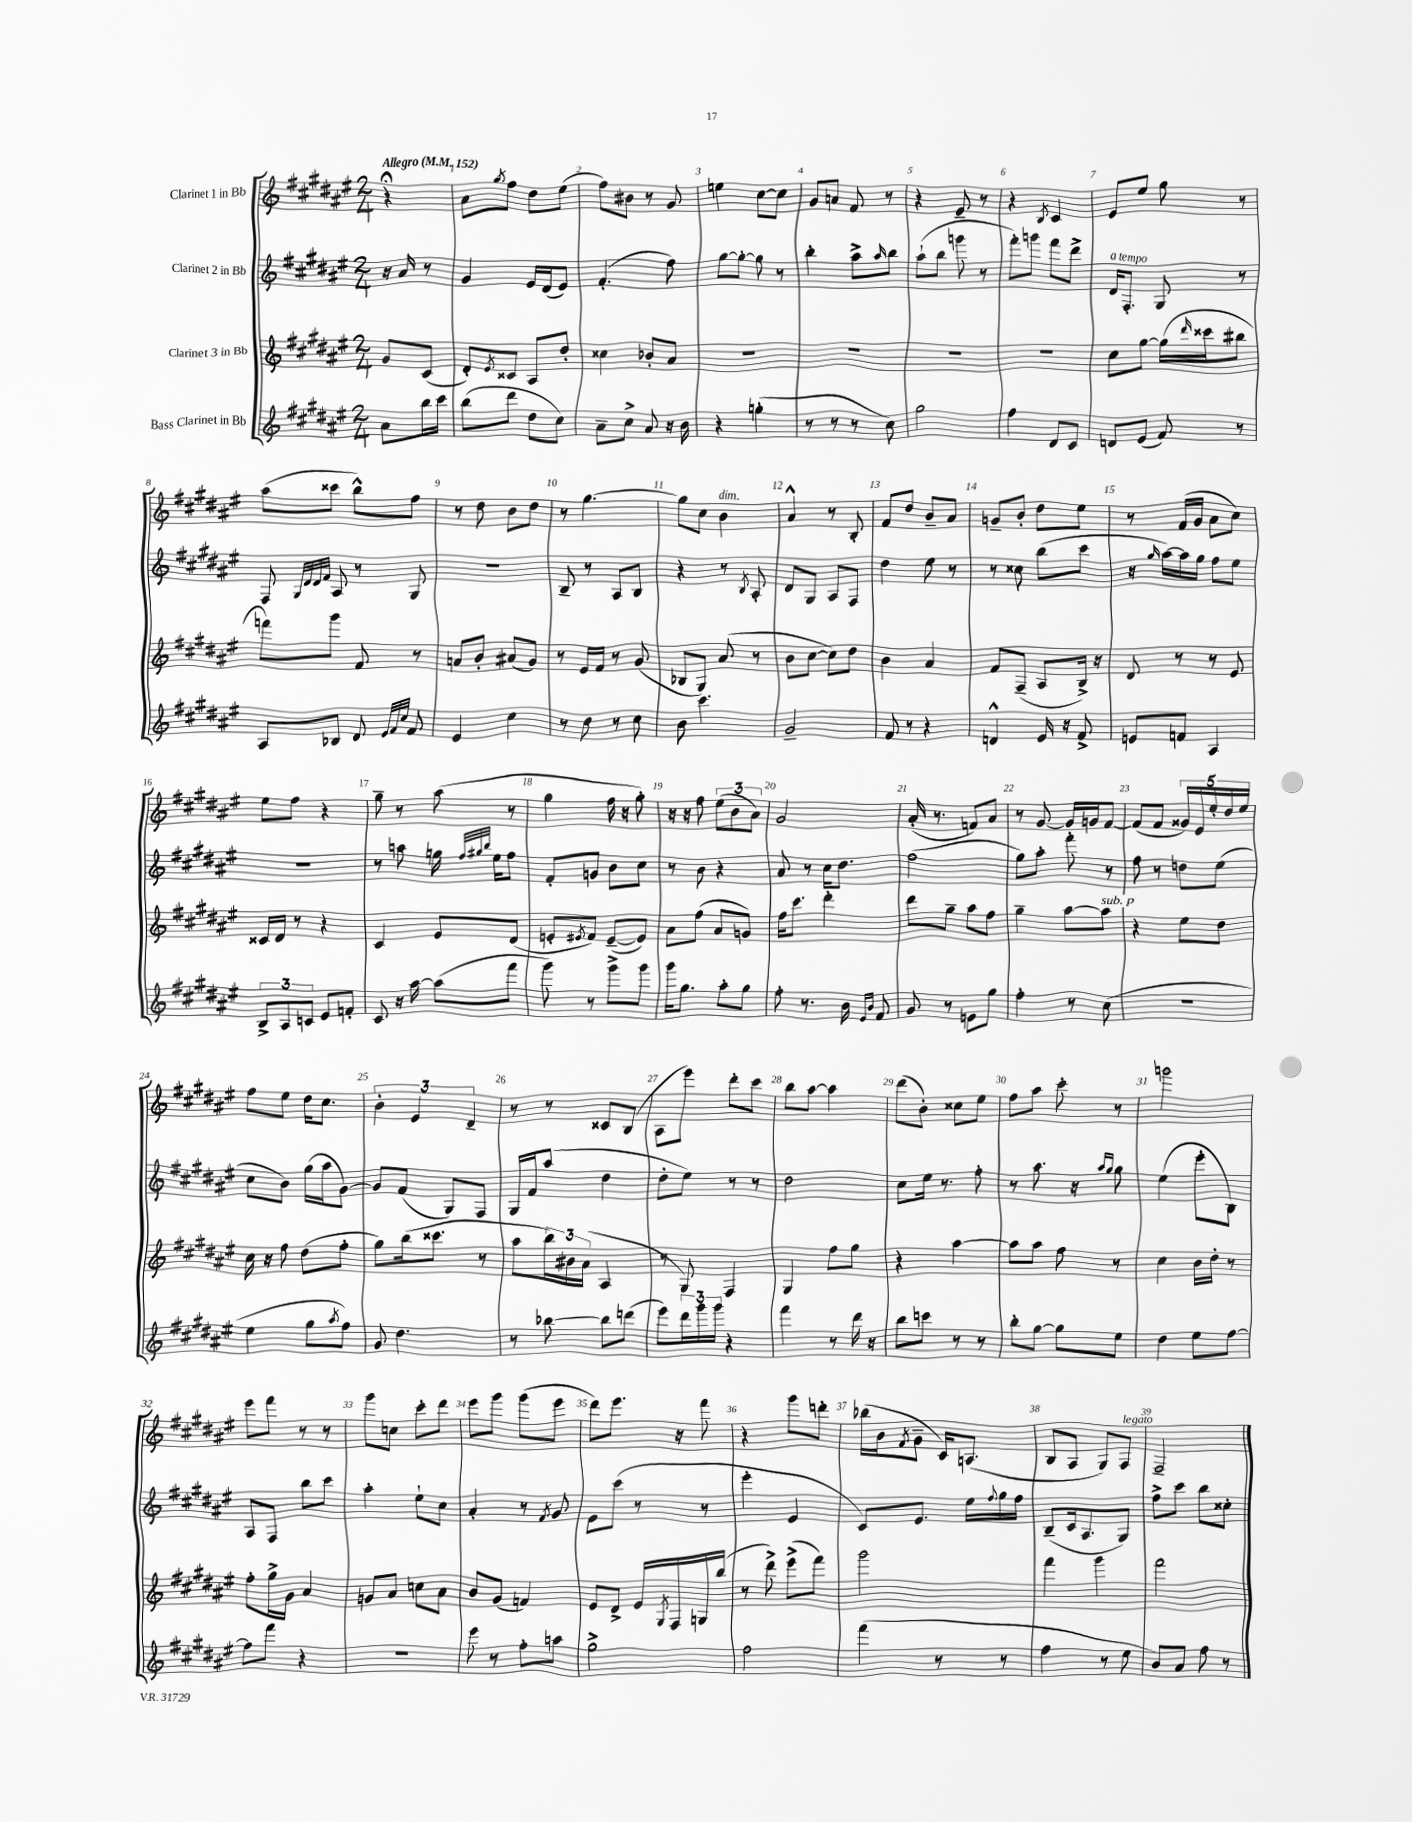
<<
\new StaffGroup <<
\new Staff = "s0" \with { instrumentName = "Clarinet 1 in Bb" } {
    \clef treble \key fis \major \numericTimeSignature \time 2/4 \partial 4 \tempo "Allegro" 4 = 152
    r4\fermata |
    ais'8 \acciaccatura { gis''8 } fis''8 dis''8 eis''8( |
    fis''8) bis'8 r8 gis'8 |
    e''4 cis''8~ cis''8 |
    gis'8 a'8 fis'8 r8 |
    r4 eis'8-- r8 |
    r4 \acciaccatura { b8 } cis'4 |
    eis'8 eis''8 gis''8 r8 |
    ais''8( cisis'''8 b''8-^) fis''8 |
    r8 dis''8 b'8 dis''8 |
    r8 gis''4.~ |
    gis''8 cis''8 b'4^\markup { \italic "dim." } |
    ais'4-^ r8 b8-. |
    fis'8 dis''8 b'8-- ais'8 |
    g'8-- b'8-. dis''8 eis''8 |
    r8 fis'16( gis'16 ais'8 cis''8) |
    eis''8 fis''8 r4 |
    gis''8-- r8 ais''8( r8 |
    gis''4 fis''16 r16 gis''8-.) |
    r16 r16 fis''8 \tuplet 3/2 { eis''8( b'8 ais'8) } |
    gis'2 |
    ais'16-.( r8. f'8) ais'8 |
    r8 gis'8~ gis'16 g'16 fis'8~ |
    fis'8( fis'8 \tuplet 5/4 { gisis'16) eis'16 eis''16-. dis''16 eis''16 } |
    fis''8 eis''8 dis''16 cis''8. |
    \tuplet 3/2 { b'4-. eis'4 dis'4-- } |
    r8 r8 cisis'8 b8( |
    ais8 eis'''8) dis'''8-. cis'''8 |
    b''8 ais''8~ ais''4 |
    dis'''8( b'8-.) cisis''8 eis''8 |
    fis''8 ais''8 cis'''8-. r8 |
    g'''2 |
    eis'''8 fis'''8 r8 r8 |
    gis'''8 c''8 cis'''8-. dis'''8 |
    eis'''8 gis'''8 gis'''8( eis'''8 |
    dis'''8) eis'''8. r16 fis'''8 |
    r4 gis'''8 d'''8-. |
    bes''16( b'16 \acciaccatura { fis'8 } gis'8-- cis'16) a8.( |
    b8 ais8 gis8) fis8^\markup { \italic "legato" } |
    fis2-- \bar "|." |
}
\new Staff = "s1" \with { instrumentName = "Clarinet 2 in Bb" } {
    \clef treble \key fis \major \numericTimeSignature \time 2/4 \partial 4
    r16 ais'16 r8 |
    gis'4 eis'16 dis'16( eis'8) |
    fis'4.-.( fis''8) |
    gis''8~ gis''8~-. gis''8 r8 |
    b''4-. ais''8-> \grace { ais''16 } b''8 |
    ais''8-!( b''8 g'''8 r8 |
    fis'''8-.) g'''8 fis'''8 dis'''8-> |
    dis'16^\markup { \italic "a tempo" } fis8.-. gis8 r8 |
    fis8 \grace { gis32 dis'32 dis'32 fis'32 } ais8 r8 gis8 |
    R2 |
    b8-- r8 ais8 b8 |
    r4 r8 \acciaccatura { b8 } ais8-. |
    dis'8 gis8 ais8 fis8 |
    dis''4 eis''8 r8 |
    r8 cisis''8 b''8( cis'''8 |
    r16 \grace { gis''16 } ais''16~) ais''16 gis''16 fis''8 eis''8 |
    R2 |
    r8 a''8 g''16 \grace { fis''32 gis''32 b''32 } eis''16 fis''8 |
    fis'8-. g'8 b'8 cis''8 |
    r8 b'8 r4 |
    ais'8 r8 cis''16 dis''8. |
    fis''2( |
    gis''8) ais''8-. fis'''8-. r8 |
    fis''8 r8 d''8 eis''8( |
    cis''8 b'8) gis''16( ais''16 gis'8~) |
    gis'8 fis'8( gis8) fis8 |
    gis16 fis'16 ais''8( dis''4 |
    dis''8-. eis''8) r8 r8 |
    dis''2 |
    cis''8 eis''16 r8. fis''8-. |
    r8 ais''8. r16 \grace { ais''16 gis''16 } gis''8 |
    eis''4( eis'''8-. b8) |
    ais8 fis8 b''8 cis'''8 |
    ais''4-. eis''8-! cis''8 |
    ais'4-. r8 \acciaccatura { fis'8 } gis'8 |
    eis'8 cis'''8( r8 r8 |
    eis'''4-. eis'4 |
    cis'8) eis'8. eis''16 \appoggiatura { fis''8 } gis''16 fis''16 |
    b8--( cis'16 ais8. gis8) |
    fis''8-> cis'''8 b''8 cisis''8-. \bar "|." |
}
\new Staff = "s2" \with { instrumentName = "Clarinet 3 in Bb" } {
    \clef treble \key fis \major \numericTimeSignature \time 2/4 \partial 4
    gis'8 cis'8( |
    dis'8-.) \acciaccatura { eis'8 } cisis'8 ais8 dis''8-. |
    cisis''4 bes'8-. ais'8 |
    R2 |
    R2 |
    R2 |
    R2 |
    cis''8 gis''8~ gis''16( \grace { dis'''16 } cisis'''16 bis''8 |
    f'''8) gis'''8 fis'8 r8 |
    a'8 b'8-. ais'8( gis'8) |
    r8 eis'16 fis'16 r8 gis'8( |
    bes8 gis8) ais'8( r8 |
    b'8 cis''8~ cis''8) dis''8 |
    b'4 ais'4 |
    fis'8 fis8--( ais8 b16->) r16 |
    dis'8 r8 r8 eis'8 |
    cisis'16 dis'16 r8 r4 |
    cis'4 eis'8 dis'8( |
    e'8-. \acciaccatura { eis'8 } fis'8) eis'8~--( eis'8) |
    ais'8 fis''8( ais'8 g'8) |
    fis''16 cis'''8. dis'''4-. |
    dis'''8 gis''8-- ais''8 fis''8 |
    gis''4-- ais''8~ ais''8^\markup { \italic "sub. p" } |
    r4 eis''8 dis''8 |
    cis''16 r16 fis''8 dis''8( fis''8-. |
    gis''8) b''16( cisis'''8. r8 |
    ais''8 \tuplet 3/2 { b''16) bis'16 ais'16( } ais4 |
    r8 gis8) fis4 |
    gis4 fis''8 gis''8 |
    r4 ais''4~ |
    ais''8 ais''8 fis''8 r8 |
    cis''4 b'16 dis''16-. r8 |
    fis''8-. gis''16-> gis'16 ais'4 |
    g'8 ais'8 c''8 ais'8 |
    b'8 gis'8( f'4) |
    eis'8 dis'8-> eis'16 \acciaccatura { gis8 } fis16 g16 b''16( |
    r8 dis'''8->) eis'''8->( fis'''8) |
    gis'''2 |
    fis'''4 gis'''4 |
    fis'''2 \bar "|." |
}
\new Staff = "s3" \with { instrumentName = "Bass Clarinet in Bb" } {
    \clef treble \key fis \major \numericTimeSignature \time 2/4 \partial 4
    ais'8 b''16 cis'''16 |
    b''8( dis'''8 dis''8 cis''8) |
    ais'8-- cis''8-> ais'8 r16 b'16 |
    r4 g''4-.( |
    r8 r8 r8 cis''8) |
    gis''2 |
    fis''4 dis'8 cis'8 |
    d'8 eis'8( fis'8) r8 |
    ais8 bes8 dis'8 \grace { eis'32 fis'32 cis''32 } fis'8 |
    eis'4 cis''4 |
    r8 dis''8 r8 cis''8 |
    b'8 cis'''4. |
    gis'2-- |
    fis'8 r8 r4 |
    d'4-^ eis'16 r16 fis'8-> |
    e'8 f'8 ais4 |
    \tuplet 3/2 { b8-> ais8 c'8 } eis'8 f'8-. |
    cis'8 r16 ais''16~ ais''8( fis'''8 |
    gis'''8) r8 gis'''8-> gis'''8 |
    gis'''16 gis''8. ais''8-. gis''8 |
    fis''8-. r8. b'16 \grace { eis'16 b'16 } fis'8 |
    gis'8 r8 e'8 gis''8 |
    fis''4-. r8 cis''8( |
    r2 |
    eis''4 gis''8 \acciaccatura { ais''8 } fis''8) |
    gis'8 dis''4. |
    r8 bes''8~ bes''8 d'''8( |
    eis'''8) \tuplet 3/2 { dis'''16 gis'''16 gis'''16 } r4 |
    fis'''4 r8 dis'''16 r16 |
    b''8 c'''8 r8 r8 |
    b''8-. gis''8~ gis''8 eis''8 |
    dis''4 eis''8 fis''8~ |
    fis''8 fis'''8 r4 |
    R2 |
    eis'''8 r8 fis''8-. a''8 |
    gis''2-> |
    fis''2 |
    fis'''4( r8 r8 |
    fis''4 r8 eis''8 |
    b'8) ais'8 fis''8 r8 \bar "|." |
}
>>
>>
\layout { \context { \Score \override BarNumber.break-visibility = ##(#f #t #t) barNumberVisibility = #all-bar-numbers-visible } }
